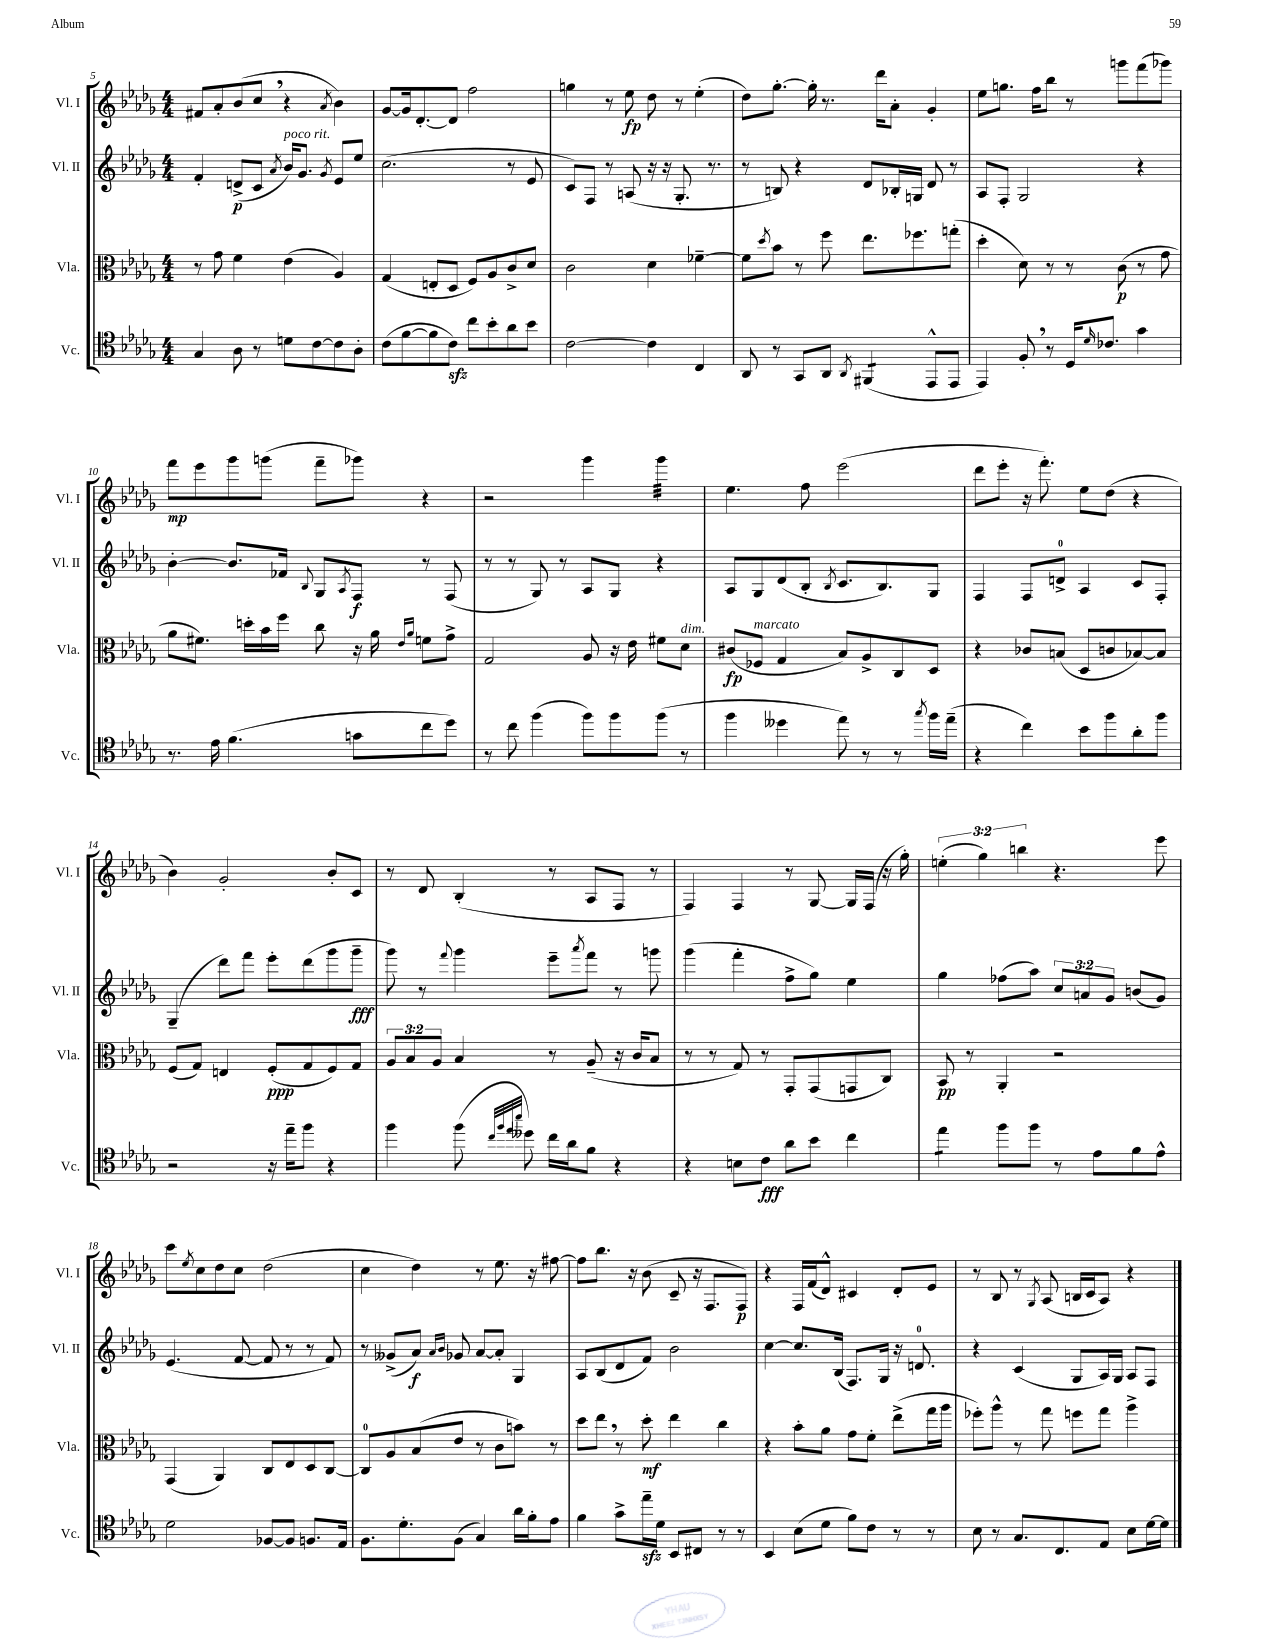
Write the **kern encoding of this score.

**kern	**kern	**kern	**kern
*staff4	*staff3	*staff2	*staff1
*clefC4	*clefC3	*clefG2	*clefG2
*k[b-e-a-d-g-]	*k[b-e-a-d-g-]	*k[b-e-a-d-g-]	*k[b-e-a-d-g-]
*M4/4	*M4/4	*M4/4	*M4/4
4G-	8r	4f'	8f#
.	8g-	.	8a-'
8A-	4f	(8d^	(8b-
8r	.	8c	8cc
.	.	8qa-	.
8d	(4e-	16b-)	4r
.	.	8.g-	.
[8c	.	.	.
.	.	8qg-	8qa-
8c]	4A-)	8e-	4b-)
8A-'	.	8ee-	.
=	=	=	=
(8c	(4G-	(2.cc	[8g-
[8f	.	.	16g-]
.	.	.	[8.d-'
8f]	8E'	.	.
8c)	8D-	.	8d-]
8cc	8F)	.	2ff
8b-'	8A-	.	.
8a-	8c^	8r	.
8b-	8d-	8e-	.
=	=	=	=
[2c	2c	8c)	4gg
.	.	8F	.
.	.	8r	8r
.	.	(8A	8ee-
4c]	4d-	16r	8dd-
.	.	16r	.
.	.	8.G-'	8r
4C	[4f-~	.	(4ee-'
.	.	8.r	.
=	=	=	=
8AA-	8f-]	8r	8dd-)
.	8qdd-	.	.
8r	8b-	8B)	[8.gg-'
8GG-	8r	4r	.
.	.	.	16gg-']
8AA-	8ff	.	8.r
8qAA-	.	.	.
(4FF#	8.ee-	8d-	.
.	.	.	16ddd-
.	.	16B-'	8a-'
.	8.ff-	16G	.
8EE-^^	.	8d-	4g-'
8EE-	(8gg'	8r	.
=	=	=	=
4EE-)	4dd-'	8A-	8ee-
.	.	8F'	8.gg
8F'	8d-)	2G-	.
.	.	.	16ff
8r	8r	.	8bb-
16D-	8r	.	8r
16qqd-	.	.	.
8.c-	.	.	.
.	(8c	.	8ggg
4g-	8r	4r	(8fff
.	8g-	.	8ggg-)
=	=	=	=
8.r	8a-	[4b-'	8fff
.	8.f#)	.	8eee-
16e-	.	.	.
(4.f	.	8.b-]	8ggg-
.	16dd'	.	.
.	16b-	.	(8ggg
.	16ff	16f-	.
.	.	8qqB-	.
.	8cc	8G-	8fff~
.	.	8qA-	.
8g	16r	8F	8ggg-)
.	16a-	.	.
.	16qqe-	.	.
.	16qqa-	.	.
8cc	8f	8r	4r
8dd-)	8g-^	(8F	.
=	=	=	=
8r	2G-	8r	2r
8cc	.	8r	.
(4ff	.	8G-)	.
.	.	8r	.
8ff)	8A-	8A-	4ggg-
8ff	16r	8G-	.
.	16e-	.	.
(8ff	8f#	4r	4ggg-
8r	8d-	.	.
=	=	=	=
4ff	(8c#	8A-	4.ee-
.	8F-	8G-	.
4dd--	4G-	(8d-	.
.	.	8B-'	8ff
.	.	8qB-	.
8ee-)	8B-)	8.c	(2eee-
8r	8A-^	.	.
.	.	8.B-)	.
8r	8C	.	.
8qgg-	.	.	.
16ff	8D-	8G-	.
(16ee-~	.	.	.
=	=	=	=
4r	4r	4F	8ddd-
.	.	.	8eee-'
4cc)	8c-	8F	16r
.	.	.	8.fff')
.	(8B	8d^	.
8b-	8D-	4A-	8ee-
8ff	8c	.	(8dd-
8a-'	[8B-)	8c	4r
8ff	8B-]	8F'	.
=	=	=	=
2r	(8F	(4G-~	4b-)
.	8G-)	.	.
.	4E	8ddd-)	2g-'
.	.	8fff	.
16r	(8F'	8eee-'	.
16ee-~	.	.	.
8ff	8G-	(8ddd-	.
4r	8F)	8ggg-	8b-'
.	8G-	8ggg-~	8c
=	=	=	=
4ff	12A-	8ggg-)	8r
.	12B-	.	.
.	.	8r	8d-
.	12A-	.	.
.	.	8qqfff	.
(8ff	4B-	4ggg-	(4B-'
32qqcc	.	.	.
32qqff	.	.	.
32qqee-	.	.	.
32qqbb-	.	.	.
8dd--)	.	.	.
16cc	8r	8eee-~	8r
16a-	.	.	.
.	.	8qaaa-	.
8f	(8A-~	8fff	8A-
4r	16r	8r	8F
.	16c	.	.
.	8B-	8ggg	8r
=	=	=	=
4r	8r	(4ggg-	4F)
.	8r	.	.
8B	8G-)	4fff'	4F
8c	8r	.	.
8a-	8GG-'	8ff^	8r
8b-	(8GG-	8gg-)	[8G-
4cc	8GG	4ee-	16G-]
.	.	.	(16F
.	8C)	.	16r
.	.	.	16gg-')
=	=	=	=
4ee-	8BB-	4gg-	(6ee'
.	8r	.	.
.	.	.	6gg-)
8ff	4AA-'	(8ff-	.
.	.	.	6bb
8ff	.	8aa-)	.
8r	2r	12cc	4.r
.	.	12a	.
8e-	.	.	.
.	.	12g-	.
8f	.	(8b	.
8e-^^	.	8g-)	8eee-
=	=	=	=
2d-	(4GG-	(4.e-	8ccc
.	.	.	8qee-
.	.	.	8cc
.	4AA-)	.	8dd-
.	.	[8f	8cc
[8F-	8C	8f]	(2dd-
8F-]	8E-	8r	.
8.F	8D-	8r	.
.	[8C	8f)	.
16E-	.	.	.
=	=	=	=
8.F	8C]	8r	4cc
.	8A-	(8g--^	.
8.d-'	.	.	.
.	(8B-	8a-)	4dd-)
.	.	16qqa-	.
.	.	16qqb-	.
(8F	8e-	8g-	.
4G-)	8r	[8a-	8r
.	8c	8a-']	8.ee-
16a-	8b)	4G-	.
16f'	.	.	16r
8e-	8r	.	[8ff#
=	=	=	=
4f	8dd-	8A-	8ff#]
.	8ee-	(8B-	8.bb-
8g-^	8r	8d-	.
.	.	.	16r
16ee-~	8dd-'	8f)	(8b-
16d-	.	.	.
8BB-	4ee-	2b-	8c~
8C#	.	.	16r
.	.	.	8.F
8r	4cc	.	.
8r	.	.	8F)
=	=	=	=
4BB-	4r	[4cc	4r
(8B-	8b-'	8.cc]	16F
.	.	.	(16f
8d-	8a-	.	8d-^^)
.	.	(16B-	.
8f)	8g-	8.F)	4c#
8c	8f'	.	.
.	.	16G-	.
8r	(8ee-^	16r	8d-'
.	.	8.d	.
8r	16gg-	.	8e-
.	16aa-	.	.
=	=	=	=
8B-	8ff-')	4r	8r
8r	8aa-^^	.	8B-
8.G-	8r	(4c	8r
.	.	.	8qG-
.	8gg-	.	(8A-
8.C	.	.	.
.	8ff	8G-	16B
.	.	.	16c
8E-	8gg-	16A-)	8A-)
.	.	16G-	.
8B-	4aa-^	8A-	4r
[16d-	.	8F	.
16d-]	.	.	.
==	==	==	==
*-	*-	*-	*-
